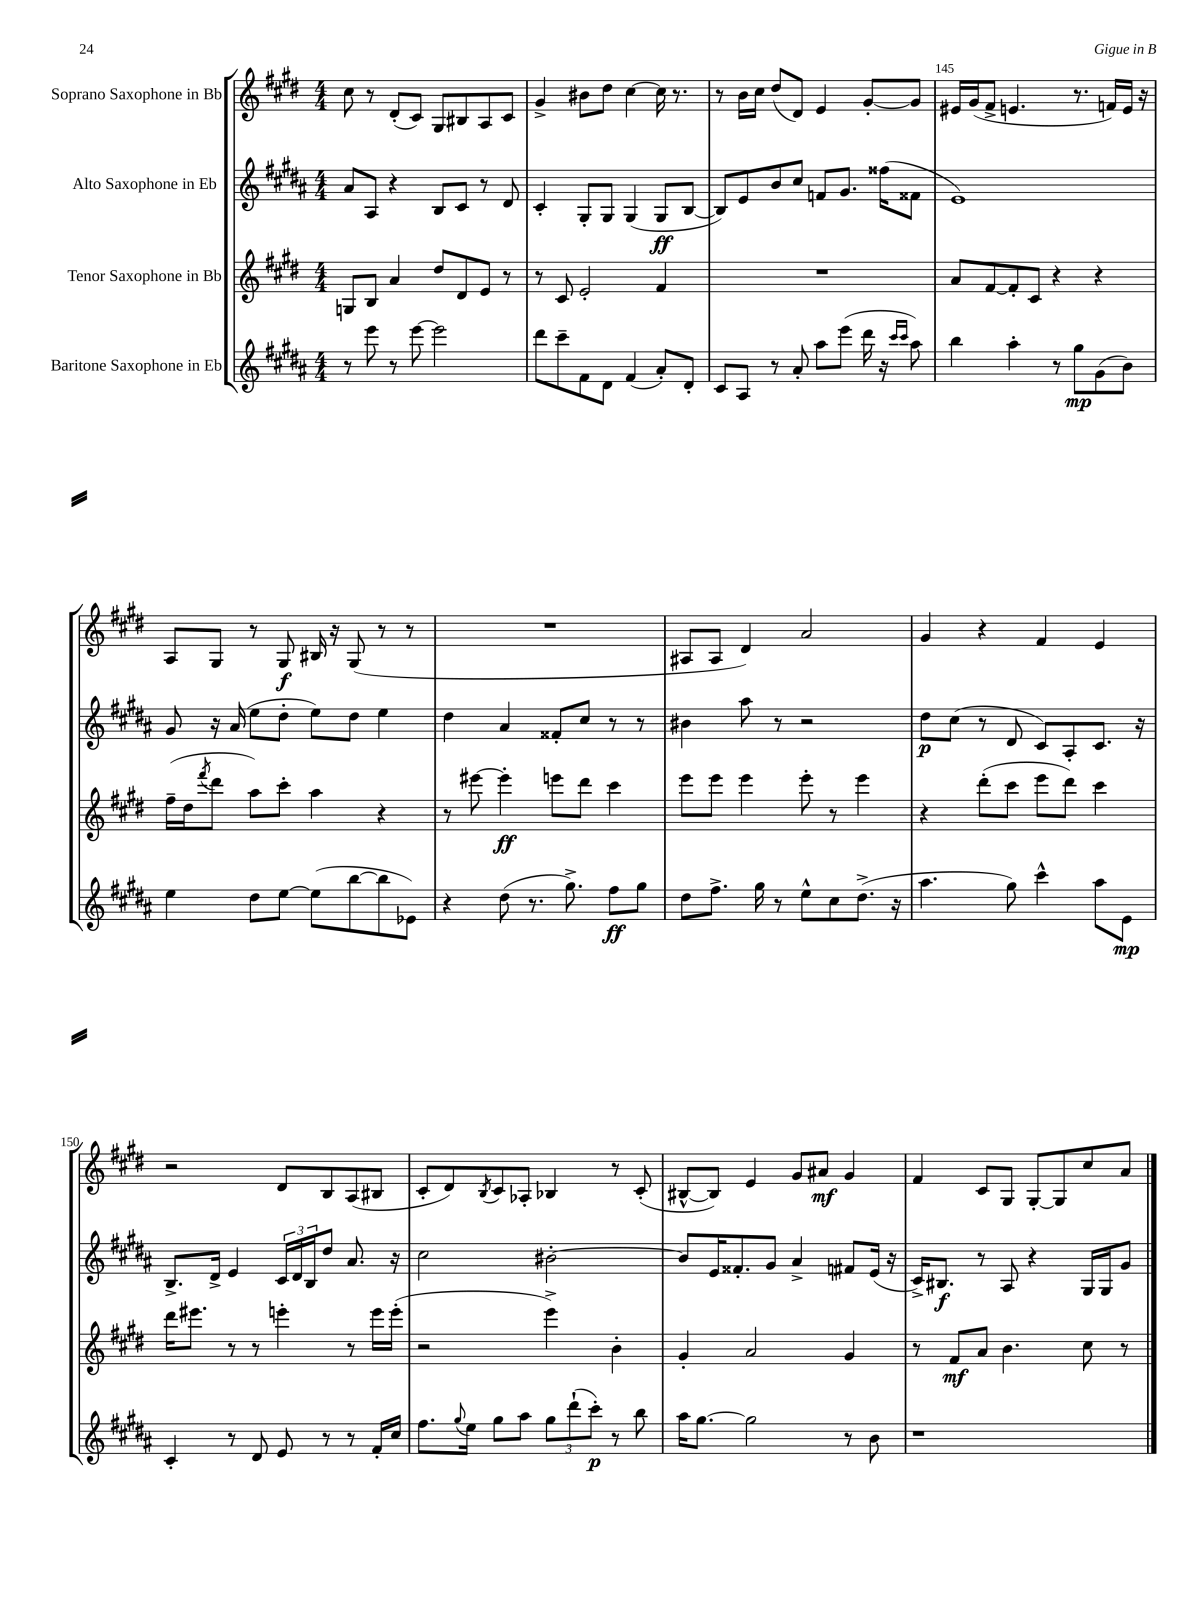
<<
\new StaffGroup <<
\new Staff = "s0" \with { instrumentName = "Soprano Saxophone in Bb" } {
    \clef treble \key e \major \numericTimeSignature \time 4/4
    cis''8 r8 dis'8-.( cis'8) gis8 bis8 a8 cis'8 |
    gis'4-> bis'8 dis''8 cis''4~ cis''16 r8. |
    r8 b'16 cis''16 dis''8( dis'8) e'4 gis'8~-. gis'8 |
    eis'16 gis'16( fis'8-> e'4. r8. f'16) e'16 r16 |
    a8 gis8 r8 gis8\f bis16 r16 gis8( r8 r8 |
    R1 |
    ais8 ais8 dis'4) a'2 |
    gis'4 r4 fis'4 e'4 |
    r2 dis'8 b8 a8( bis8 |
    cis'8-. dis'8) \acciaccatura { b8 } cis'8 aes8-. bes4 r8 cis'8-.( |
    bis8~-^ bis8) e'4 gis'8 ais'8\mf gis'4 |
    fis'4 cis'8 gis8 gis8~-. gis8 cis''8 a'8 \bar "|." |
}
\new Staff = "s1" \with { instrumentName = "Alto Saxophone in Eb" } {
    \clef treble \key b \major \numericTimeSignature \time 4/4
    ais'8 ais8 r4 b8 cis'8 r8 dis'8 |
    cis'4-. gis8-. gis8 gis4( gis8\ff b8~ |
    b8) e'8 b'8 cis''8 f'8 gis'8. fisis''16( fisis'8 |
    e'1) |
    gis'8 r16 ais'16( e''8 dis''8-. e''8) dis''8 e''4 |
    dis''4 ais'4 fisis'8-. cis''8 r8 r8 |
    bis'4 ais''8 r8 r2 |
    dis''8\p cis''8( r8 dis'8 cis'8) ais8-. cis'8. r16 |
    b8.-> dis'16-> e'4 \tuplet 3/2 { cis'16 dis'16 b16 } dis''8 ais'8. r16 |
    cis''2 bis'2~-. |
    bis'8 e'16 fisis'8.-. gis'8 ais'4-> fis'8 e'16( r16 |
    cis'16->) bis8.\f r8 ais8 r4 gis16 gis16 gis'8 \bar "|." |
}
\new Staff = "s2" \with { instrumentName = "Tenor Saxophone in Bb" } {
    \clef treble \key e \major \numericTimeSignature \time 4/4
    g8 b8 a'4 dis''8 dis'8 e'8 r8 |
    r8 cis'8 e'2-. fis'4 |
    R1 |
    a'8 fis'8~ fis'8-. cis'8 r4 r4 |
    fis''16--( dis''16 \acciaccatura { fis'''8 } dis'''8 a''8) cis'''8-. a''4 r4 |
    r8 eis'''8~ eis'''4-.\ff e'''8 dis'''8 cis'''4 |
    e'''8 e'''8 e'''4 e'''8-. r8 e'''4 |
    r4 dis'''8-.( cis'''8 e'''8 dis'''8) cis'''4 |
    dis'''16 eis'''8. r8 r8 e'''4-. r8 e'''16 e'''16-.( |
    r2 e'''4->) b'4-. |
    gis'4-. a'2 gis'4 |
    r8 fis'8\mf a'8 b'4. cis''8 r8 \bar "|." |
}
\new Staff = "s3" \with { instrumentName = "Baritone Saxophone in Eb" } {
    \clef treble \key b \major \numericTimeSignature \time 4/4
    r8 e'''8 r8 e'''8~ e'''2 |
    dis'''8 cis'''8-- fis'8 dis'8 fis'4( ais'8-.) dis'8-. |
    cis'8 ais8 r8 ais'8-. ais''8 e'''8( dis'''16 r16 \grace { cis'''16 cis'''16 } ais''8) |
    b''4 ais''4-. r8 gis''8\mp gis'8( b'8) |
    e''4 dis''8 e''8~ e''8( b''8~ b''8 ees'8) |
    r4 dis''8( r8. gis''8.->) fis''8\ff gis''8 |
    dis''8 fis''8.-> gis''16 r8 e''8-^ cis''8 dis''8.->( r16 |
    ais''4. gis''8) cis'''4-^ ais''8 e'8\mp |
    cis'4-. r8 dis'8 e'8 r8 r8 fis'16-. cis''16 |
    fis''8. \appoggiatura { gis''8 } e''16 gis''8 ais''8 \tuplet 3/2 { gis''8 dis'''8-!( cis'''8-.\p) } r8 b''8 |
    ais''16 gis''8.~ gis''2 r8 b'8 |
    r1 \bar "|." |
}
>>
>>
\layout { \context { \Score currentBarNumber = #142 \override BarNumber.break-visibility = ##(#f #t #t) barNumberVisibility = #(every-nth-bar-number-visible 5) } }
